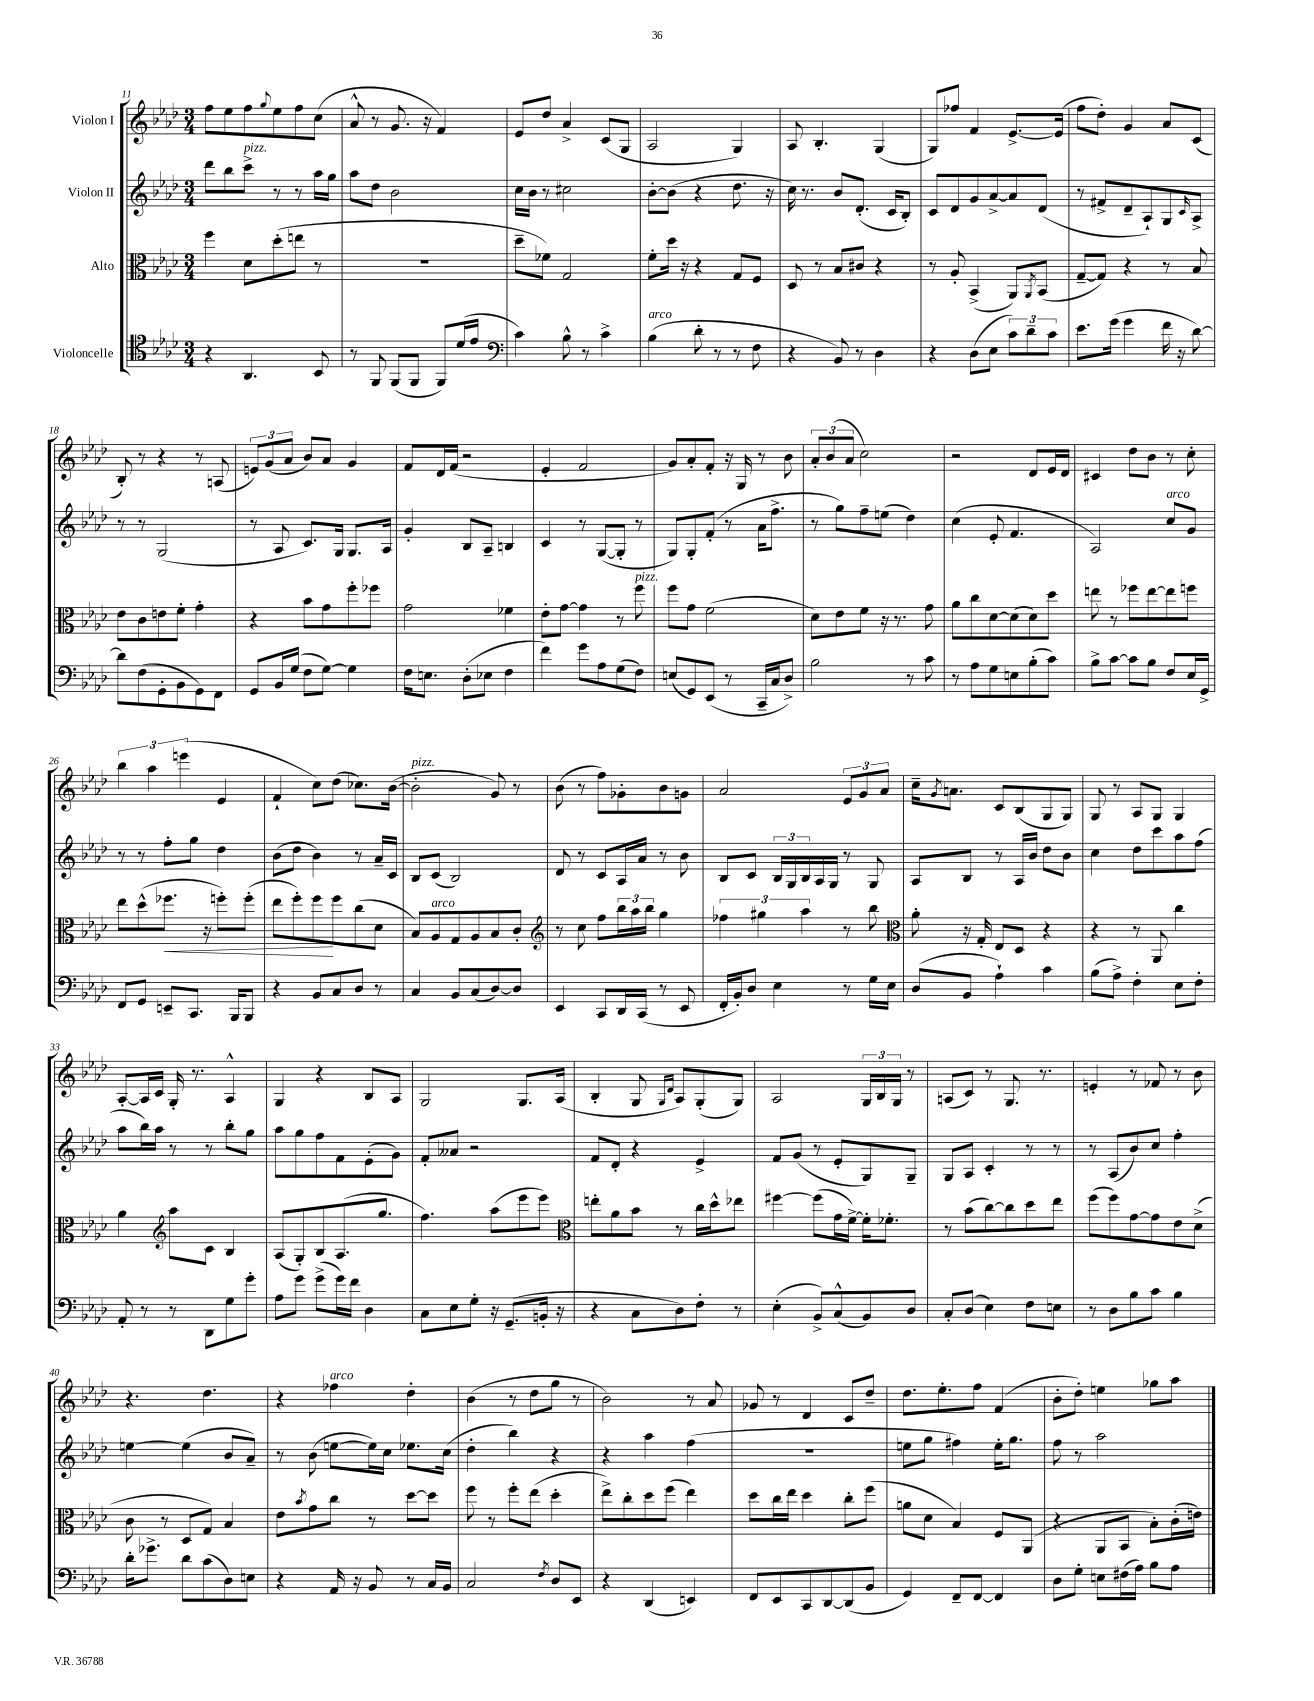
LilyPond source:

<<
\new StaffGroup <<
\new Staff = "s0" \with { instrumentName = "Violon I" } {
    \clef treble \key aes \major \numericTimeSignature \time 3/4
    f''8 ees''8 f''8 \appoggiatura { g''8 } ees''8 f''8 c''8( |
    aes'8-^ r8 g'8. r16 f'4) |
    ees'8 des''8 aes'4-> c'8( g8 |
    aes2 g4) |
    aes8 bes4.-. g4( |
    g8) fes''8 f'4 ees'8.~-> ees'16( |
    f''8 des''8-.) g'4 aes'8 c'8( |
    bes8-.) r8 r4 r8 a8( |
    \tuplet 3/2 { e'8) g'8( aes'8 } bes'8) aes'8 g'4 |
    f'8 des'16 f'16( r2 |
    ees'4-. f'2 |
    g'8) aes'8-. f'8-. r16 g16 r8 bes'8 |
    \tuplet 3/2 { aes'8-. bes'8( aes'8 } c''2) |
    r2 des'8 ees'16 des'16 |
    cis'4 des''8 bes'8 r8 c''8-. |
    \tuplet 3/2 { bes''4 aes''4 e'''4( } ees'4 |
    f'4-! c''8) des''8( ces''8.) bes'16~( |
    bes'2-.^\markup { \italic "pizz." } g'8) r8 |
    bes'8( r8 f''8) ges'8-. bes'8 g'8 |
    aes'2 \tuplet 3/2 { ees'8 g'8 aes'8 } |
    c''16-- \acciaccatura { g'8 } a'8. c'8 bes8( g8 g8) |
    g8 r8 aes8 g8 g4 |
    aes8~-. aes16 c'16 g16-. r8. aes4-^ |
    g4 r4 bes8 aes8 |
    g2 g8. aes16( |
    bes4-. g8 \grace { g16 des'16 } aes8) g8-.( g8) |
    aes2 \tuplet 3/2 { g16 bes16 g16 } r8 |
    a8( c'8) r8 g8. r8. |
    e'4-. r8 fes'8 r8 bes'8 |
    r4. des''4. |
    r4 fes''4^\markup { \italic "arco" } des''4-. |
    bes'4( r8 des''8 g''8 r8 |
    bes'2) r8 aes'8 |
    ges'8 r8 des'4 c'8 des''8-- |
    des''8. ees''8.-. f''8 f'4( |
    bes'8-. des''8-.) e''4 ges''8 aes''8 \bar "|." |
}
\new Staff = "s1" \with { instrumentName = "Violon II" } {
    \clef treble \key aes \major \numericTimeSignature \time 3/4
    des'''8 bes''8 c'''8->^\markup { \italic "pizz." } r8 r8 aes''16 g''16 |
    aes''8 des''8 bes'2 |
    c''16 bes'16 r8 cis''2 |
    bes'8~-. bes'8( r4 des''8. r16 |
    c''16) r8. bes'8 des'8.-.( c'16 bes8-.) |
    c'8 des'8 g'8 aes'8~-> aes'8 des'8( |
    r8 fis'8-> des'8-- aes8-!) g8 \grace { c'16 } aes8-> |
    r8 r8 g2( |
    r8 aes8 c'8.) g16 g8. aes16 |
    g'4-. bes8 aes8-- b4 |
    c'4 r8 g8~( g8-. r8 |
    g8) g8-. f'8-.( r8 aes'16 f''8.-> |
    r8 g''8) f''8-- e''8( des''4) |
    c''4( ees'8-. f'4. |
    aes2) c''8^\markup { \italic "arco" } g'8 |
    r8 r8 f''8-. g''8 des''4 |
    bes'8( des''8 bes'4) r8 aes'16-- c'16 |
    bes8 c'8( bes2) |
    des'8 r8 c'8 aes16 aes'16 r8 bes'8 |
    bes8 c'8 \tuplet 3/2 { bes16 g16 bes16 } aes16 g16 r8 g8 |
    aes8 bes8 r8 aes16 bes'16 des''8 bes'8 |
    c''4 des''8 c'''8 aes''8 f''8( |
    aes''8 bes''16) aes''16 r8 r8 bes''8-. g''8 |
    aes''8 g''8 f''8 f'8 ees'8-.( g'8) |
    f'8-. aeses'8 r2 |
    f'8 des'8-. r4 ees'4-> |
    f'8 g'8( r8 ees'8-. g8) g8-- |
    g8 aes8 c'4-. r8 r8 |
    r8 aes8( bes'8) c''8 f''4-. |
    e''4~ e''4( bes'8 aes'8--) |
    r8 bes'8( e''8~ e''16) c''16 ees''8. c''16( |
    des''4-. bes''4) r4 |
    r4 aes''4 f''4( |
    R2. |
    e''8 g''8 fis''4) e''16-. g''8. |
    f''8 r8 aes''2 \bar "|." |
}
\new Staff = "s2" \with { instrumentName = "Alto" } {
    \clef alto \key aes \major \numericTimeSignature \time 3/4
    f''4 des'8 des''8-.( e''8 r8 |
    R2. |
    des''8-- fes'8) g2 |
    f'8-. des''16 r16 r4 g8 f8 |
    des8 r8 bes8 cis'8 r4 |
    r8 aes8-. bes,4->( aes,8) \acciaccatura { aes,8 } bes,8( |
    g8~-- g8) r4 r8 bes8 |
    ees'8 c'8 e'8 f'8-. g'4-. |
    r4 bes'8 g'8 f''8-. fes''8 |
    g'2 fes'4 |
    ees'8-. g'8~ g'4 r8 f''8^\markup { \italic "pizz." } |
    f''8 g'8 f'2( |
    des'8) ees'8 f'8 r16 r8. g'8 |
    aes'8 c''8 des'8~ des'8( des'8) des''8 |
    e''8 r8 fes''8 e''8~ e''8 f''8 |
    ees''8 des''8-^( fes''8.\< r16 f''8-.) f''8-.( |
    ees''8 f''8-.) f''8\! f''8 c''8( des'8 |
    bes8) aes8^\markup { \italic "arco" } g8 aes8 bes8 c'8-. |
    \clef treble r8 c''8 f''8 \tuplet 3/2 { bes''16 aes''16 bes''16 } g''4 |
    \tuplet 3/2 { fes''4 gis''4 aes''4 } r8 bes''8 |
    \clef alto aes'8-. r16 g16-. ees8 des8 r4 |
    r4 r8 aes,8 c''4 |
    aes'4 \clef treble aes''8 c'8 bes4 |
    aes8( g8-.) bes8 aes8.( g''8. |
    f''4.) aes''8( ees'''8 ees'''8) |
    \clef alto e''8-. aes'8 bes'8 r8 c''16 des''16-^ ees''8 |
    fis''4~ fis''8( g'16 f'16~->) f'16-. fes'8.-. |
    r8 bes'8( c''8~) c''8 des''8 ees''8 |
    f''8( f''8) g'8~ g'8 ees'8 des'8->( |
    c'8 r8 des8 g8) bes4 |
    ees'8 \acciaccatura { bes'8 } g'8 c''8 r8 des''8~ des''8 |
    f''8 r8 f''8-. ees''8( des''4-. |
    ees''8->) c''8-. des''8 f''8( ees''4) |
    des''8 c''16 ees''16 des''4 c''8-. f''8( |
    a'8 des'8 bes4) f8 aes,8( |
    r4 aes,8 bes,8 bes8-.) c'16-.( e'16) \bar "|." |
}
\new Staff = "s3" \with { instrumentName = "Violoncelle" } {
    \clef tenor \key aes \major \numericTimeSignature \time 3/4
    r4 aes,4. bes,8 |
    r8 f,8 f,8( f,8 f,8) des'16( ees'16 |
    \clef bass c'4) bes8-^ r8 c'4-> |
    bes4^\markup { \italic "arco" }( des'8-. r8 r8 f8 |
    r4 bes,8) r8 des4 |
    r4 des8( ees8 \tuplet 3/2 { c'8) des'8-- c'8 } |
    ees'8. g'16( g'4 f'16 r16 des'8~) |
    des'8 f8( g,8-. bes,8 g,8) f,8 |
    g,8 bes,16 g16( f8 g8~) g4 |
    f16 e8. des8-.( ees8 f4 |
    f'4) g'8 aes8 g8( f8) |
    e8( g,8) ees,8( r8 c,16-- c16 des8->) |
    bes2 r8 c'8 |
    r8 aes8 g8 e8 bes8-.( c'8) |
    bes8-> c'8~ c'8 bes8 f8 ees16 g,16-> |
    f,8 g,8 e,8-- c,8. bes,,16 bes,,8 |
    r4 bes,8 c8 des8 r8 |
    c4 bes,8 c8( des8~) des8 |
    ees,4 c,8 des,16 c,16( r8 ees,8 |
    f,16-. bes,16-.) des8 ees4 r8 g16 ees16 |
    des8( bes,8 aes4-!) c'4 |
    bes8( aes8->) f4-. ees8 f8-. |
    aes,8-. r8 r8 des,8 g8 g'8-. |
    aes8 g'8 g'8->( g'16) f'16 des4 |
    c8 ees8 g8-. r16 g,8.--( b,16-. r16 |
    r4 c8 des8) f8-. r8 |
    ees4-.( bes,8->) c8-^( bes,8) des8 |
    c8-. des8( ees4) f8 e8 |
    r8 des8 bes8 c'8 bes4 |
    des'16-. ges'8.-> des'8 c'8( des8) e8 |
    r4 aes,16 r16 bes,8 r8 c16 bes,16 |
    c2 \acciaccatura { f8 } des8 ees,8 |
    r4 des,4( e,4) |
    f,8 ees,8 c,8 des,8~ des,8( bes,8 |
    g,4) f,8-- f,8~ f,4 |
    des8 g8-. e8 fis16( aes16) bes8 aes8 \bar "|." |
}
>>
>>
\layout { \context { \Score currentBarNumber = #11 } }
